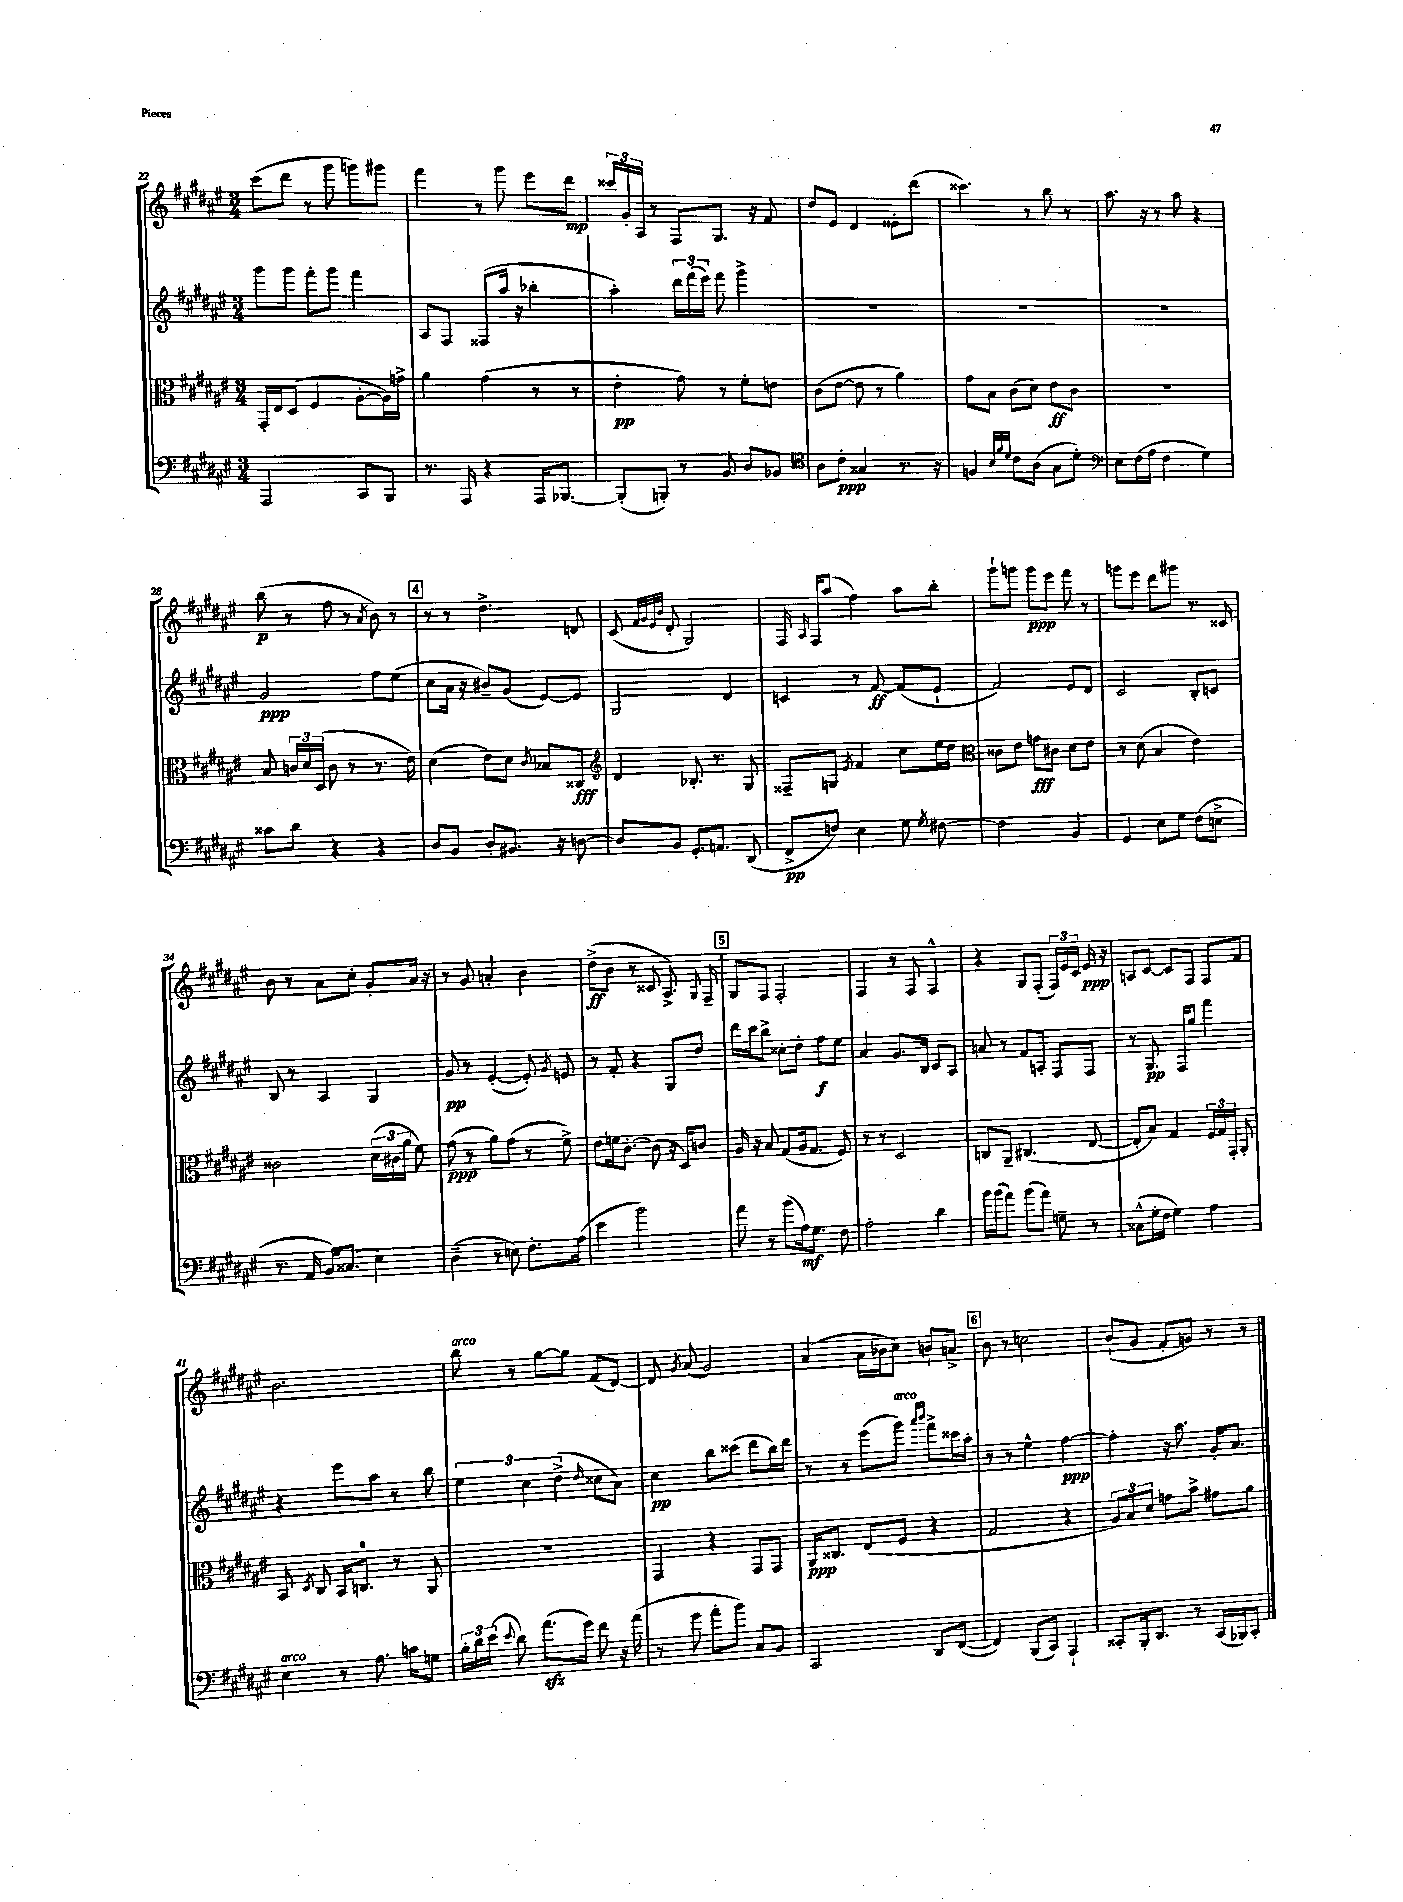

**kern	**kern	**kern	**kern
*staff4	*staff3	*staff2	*staff1
*clefF4	*clefC3	*clefG2	*clefG2
*k[f#c#g#d#a#e#]	*k[f#c#g#d#a#e#]	*k[f#c#g#d#a#e#]	*k[f#c#g#d#a#e#]
*M3/4	*M3/4	*M3/4	*M3/4
2AAA#/	16GG#'/LL	8ggg#\L	(8ccc#\L
.	16E#/J	.	.
.	(8D#/J	8ggg#\J	8ddd#\J
.	4F#/	8fff#'\L	8r
.	.	8ggg#\J	8ggg#\
8CC#/L	[8A#'\L	4fff#\	8ggg\L)
8BBB/J	16A#\]L)	.	8ggg#\J
.	16g^\JJ	.	.
=	=	=	=
8.r	4a#\	8A#/L	4fff#\
.	.	8F#/J	.
16AAA#/	.	.	.
4r	(4g#\	(8F##/L	8r
.	.	16aa#/Jk	8ggg#\
.	.	16r	.
16AAA#/LK	8r	4bb-'\	8eee#\L
[8.BBB-/J	.	.	.
.	8r	.	8ddd#\J
=	=	=	=
(8BBB-'/]L	4e#'\	4aa#'\)	24ccc##/LL
.	.	.	24g#'/
.	.	.	24A#/JJ
8BBB'/J)	.	.	8r
8r	8g#\)	24ddd#\LL	8F#/L
.	.	(24fff#\	.
.	.	24eee#\JJ)	.
8BB/	8r	8fff#\	8.G#/J
8D#/L	8f#'\L	4ggg#^\	.
.	.	.	16r
8BB-/J	8e\J	.	8f#/
=	=	=	=
*clefC4	*	*	*
8A#\L	(8c#\L	2.r	8dd#/L
8c#'\J	[8e#\J	.	8e#/J
4G##/	8e#\]	.	4d#/
.	8r	.	.
8.r	4a#\)	.	8e##'\L
.	.	.	(8ddd#\J
16r	.	.	.
=	=	=	=
4F/	8g#\L	2.r	4.ccc##\)
.	8B\J	.	.
32qqB/LLL	.	.	.
32qqf#/	.	.	.
32qqd#/JJJ	.	.	.
8c#\L	(8c#\L	.	.
(8A#\J	8d#\J)	.	8r
8G#\L	8e#\L	.	8bb\
8d#'\J)	8c#\J	.	8r
=	=	=	=
*clefF4	*	*	*
8E#\L	2.r	2.r	8.aa#\
(16F#\L	.	.	.
16A#\JJ	.	.	16r
4F#\	.	.	8r
.	.	.	8aa#\
4G#\)	.	.	4r
=	=	=	=
8c##\L	8B/	2g#/	(8bb\
8d#\J	24c/LL	.	8r
.	24d#/	.	.
.	(24D#/JJ	.	.
4r	8c\	.	8ff#\
.	8r	.	8r
.	.	.	8qa#/
4r	8.r	8ff#\L	8b\)
.	.	(8ee#\J	8r
.	16e#\)	.	.
=	=	=	=
8D#/L	(4d#\	8cc#\L	8r
8BB/J	.	16a#\Jk	8r
.	.	16r	.
8D#'/L	8e#\L)	8b#~/L)	4.dd#^\
8.BB#/J	8d#\J	(8g#/J	.
.	8qc#/	.	.
.	8B-/L	[8e#/L)	.
16r	.	.	.
[8D\	8C##/J	8e#/]J	8d/
=	=	=	=
*	*clefG2	*	*
8D/]L	4d#/	2G#/	(8c#/
.	.	.	32qqf#/LLL
.	.	.	32qqg#/
.	.	.	32qqe#/
.	.	.	32qqb/JJJ
8BB/J	.	.	8d#'/
8.GG#'/L	8.B-'/	.	2G#/)
8.AA/J	8.r	.	.
.	.	4d#/	.
(8DD#/	8G#/	.	.
=	=	=	=
8FF#^/L	8F##~/L	4c/	16F#/
.	.	.	16qqA#/
.	.	.	16F#/LK
8F/J)	8G/J	.	(8aa#/J
.	8qe#/	.	.
4E#\	4f#/	8r	4ff#\)
.	.	[8f#/	.
8G#\	8cc#\L	(8f#/]L	8aa#\L
8qG#/	.	.	.
[8F#\	16ee#\L	8e#`/J	8bb'\J
.	16dd#\JJ	.	.
=	=	=	=
*	*clefC3	*	*
2F#\]	8c##\L	2f#/)	8ggg#`\L
.	8e#\J	.	8ggg\J
.	8g\L	.	8ggg\L
.	8c#\J	.	8eee#\J
4BB/	8d#\L	8e#/L	8fff#\
.	8e#\J	8d#/J	8r
=	=	=	=
4GG#/	8r	2c#/	8ggg\L
.	(8d#\	.	8eee#\J
8E#\L	4B/	.	8ddd#\L
8G#\J	.	.	8ggg#\J
(8F#\L	4e#\)	8B'/L	8.r
8E^\J	.	8c/J	.
.	.	.	16c##/
=	=	=	=
8.r	2c##\	8B/	8b\
.	.	8r	8r
16AA#/	.	.	.
16BB/LK)	.	4A#/	8a#\L
(8.C##/J	.	.	.
.	.	.	8cc#'\J
4E#\)	(24d#\LL	4G#/	8g#'/L
.	24c#\	.	.
.	24a#\JJ	.	.
.	8f#\)	.	16a#/Jk
.	.	.	16r
=	=	=	=
(4D#~\	(8g#\	8g#/	8r
.	8r	8r	8g#/
8r	8a#\L)	([4e#'/	4a'/
8E\)	(8g#\J	.	.
8.F#'\L	8r	8e#'/])	4b\
.	.	8qg#/	.
.	8f#^\)	8e/	.
(16A#\Jk	.	.	.
=	=	=	=
4e#\	8e#\L	8r	(8dd#^\L
.	16f\k	8f#'/	8b\J
.	[8.c#'\J	.	.
2b\)	.	4r	8r
.	(8c#\]	.	8c##/
.	16r	8G#/L	8.A#^/)
.	16D#/LK)	.	.
.	8c/J	8dd#/J	.
.	.	.	8qqG#/
.	.	.	16F#~/
=	=	=	=
8a#\	16A#/	16ddd#\LL	8G#/L
.	16r	16ccc#\J	.
8r	8B/	8bb^\J	8F#/J
(8b\L	(8G#/L	8cc##'\L	2F#'/
16A#\k)	16A#/k	8dd#'\J	.
8.G#\J	8.G#/J	.	.
.	.	8ff#\L	.
8F#\	8F#/)	8ee#\J	.
=	=	=	=
2A#'\	8r	4a#/	4F#/
.	8r	.	.
.	2D#/	8.g#/L	8r
.	.	.	8F#/
.	.	16B/Jk	.
4d#\	.	8c#/L	4F#^^/
.	.	8A#/J	.
=	=	=	=
16b\LL	8C/L	8a/	4r
(16b\J	.	.	.
8a#\J)	8AA#~/J	8r	.
(8b\L	(4.C#/	8f#/L	8G#/L
8a#\J)	.	8A'/J	(8F#'/J
8G~\	.	8F#/L	24F#/LL)
.	.	.	24e#/
.	.	.	24c#/JJ
8r	[8E#/	8F#/J	16e#/
.	.	.	16r
=	=	=	=
(8C##^^\L	8E#'/]L	8r	8A/L
16G#'\L	8B/J)	8.G#/	[8c#/J
16F#\JJ	.	.	.
4G#\)	4G#/	.	8c#/]L
.	.	16F#/LK	.
.	.	8gg#/J	8F#/J
4A#\	24F#/LL	4fff#\	8F#/L
.	24G#/	.	.
.	24GG#'/JJ	.	.
.	8AA#'/	.	8f#/J
=	=	=	=
4E#\	8BB/	4r	2.b\
.	8qD#/	.	.
.	8C#/	.	.
8r	16BB/LK	8eee#\L	.
.	8.C/J	.	.
8.A#\	.	8aa#\J	.
.	8r	8r	.
16c\LK	.	.	.
8G\J	8AA#/	8bb\	.
=	=	=	=
24B'\LL	2.r	6ee#\	8bb\
24d#\	.	.	.
(24e#\JJ	.	.	.
8qqe#/	.	.	.
8d#\)	.	.	8r
.	.	6cc#\	.
(8.a#\L	.	.	[8gg#\L
.	.	(6dd#^\	.
.	.	.	8gg#\]J
16g#\Jk)	.	.	.
.	.	16qqdd#/	.
8f#\	.	8cc##\L	(8f#/L
16r	.	8a#\J)	[8d#/J)
(16a#\	.	.	.
=	=	=	=
8r	4GG#/	4cc#\	8d#/]
.	.	.	8qg#/
8g#\	.	.	(8a#/
8a#'\L	4r	8bb\L	2g#/)
8b\J)	.	(8ccc##\J	.
8C#/L	8GG#/L	8ddd#\L	.
8BB/J	8GG#/J	16bb\L)	.
.	.	16ddd#\JJ	.
=	=	=	=
2CC#/	16AA#/LK	8r	(4a#/
.	8.C##/J	.	.
.	.	8r	.
.	(8E#/L	(8eee#\L	16a#\LL
.	.	.	16b-\J
.	8F#/J	8ggg#\J)	8cc#\J)
.	.	16qqaaa#/LL	.
.	.	16qqbbb/JJ	.
8DD#/L	4r	8fff#^\L	8b`/L
([8FF#/J	.	16ccc##\L	8a^/J
.	.	16aa#'\JJ	.
=	=	=	=
4FF#/])	2G#/	8r	8b\
.	.	8r	8r
(8BBB/L	.	4ee#^^\	2cc\
8CC#/J)	.	.	.
4AAA#`/	4r	[4ff#\	.
=	=	=	=
8CC##'/L	12A#/L)	4ff#'\]	(8b`/L
.	12B/	.	.
16BBB'/k	.	.	8g#/J
.	12d#/J	.	.
8.DD#/J	.	.	.
.	8g\L	16r	8f#'/L
.	.	8.aa#\	.
8r	8b^\J	.	8g/J)
(16CC##/LL	8g#\L	16g#'/LK	8r
16BBB-/J)	.	8.a#/J	.
8CC##'/J	8a#\J	.	8r
==	==	==	==
*-	*-	*-	*-
